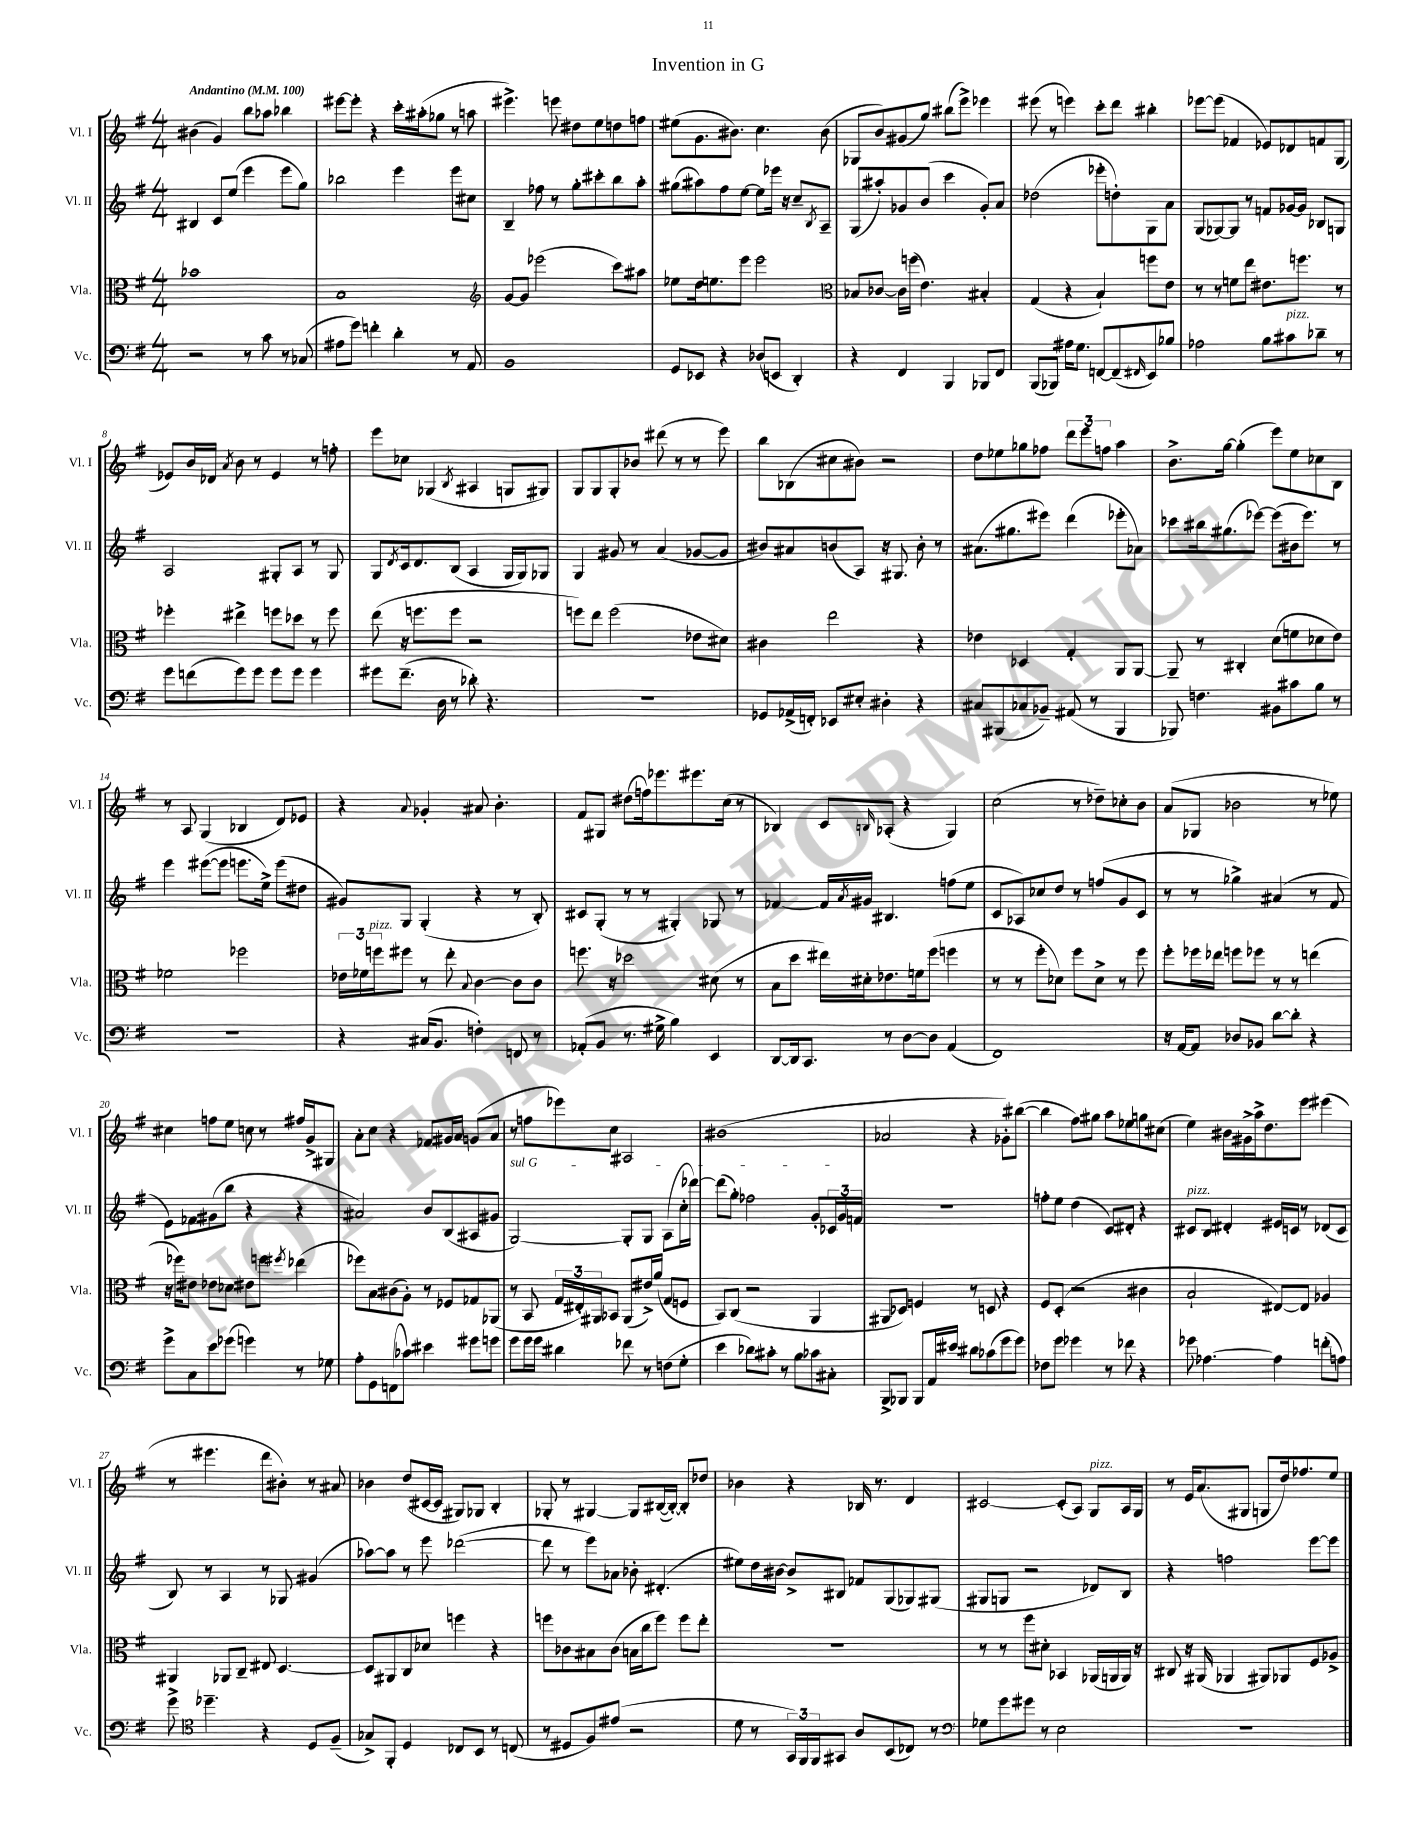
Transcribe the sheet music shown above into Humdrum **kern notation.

**kern	**kern	**kern	**kern
*part4	*part3	*part2	*part1
*staff4	*staff3	*staff2	*staff1
*I"Vc.	*I"Vla.	*I"Vl. II	*I"Vl. I
*I'Vc.	*I'Vla.	*I'Vl. II	*I'Vl. I
*clefF4	*clefC3	*clefG2	*clefG2
*k[f#]	*k[f#]	*k[f#]	*k[f#]
*M4/4	*M4/4	*M4/4	*M4/4
*MM100	*MM100	*MM100	*MM100
=1	=1	=1	=1
!	!	!	!LO:TX:a:B:t=Andantino
2r	1b-X	4B#X/	(4b#X\
.	.	8c/L	4g/)
.	.	(8ee/J	.
8r	.	4eee\	8bb\L
8c\	.	.	8aa-X\J
8r	.	8eee\L	4bb-X\
(8C-X/	.	8gg\J)	.
=2	=2	=2	=2
8A#X\L	1B	2bb-X\	[8eee#X\L
8g\J)	.	.	8eee#'\J]
4fn'\	.	.	4r
4d'\	.	4eee\	16ccc'\LL
.	.	.	(16aa#X'\J
.	.	.	8gg-X\J
8r	.	8eee\L	8r
8AA/	.	8cc#X\J	8aan\
=3	=3	=3	=3
*	*clefG2	*	*
1BB	[8g/L	4B~/	4.eee#X^\)
.	8g/J]	.	.
.	(2eee-X\	8ff-X\	.
.	.	8r	8eeen\
.	.	8gg'\L	8dd#X\L
.	.	8ccc#X'\	8ee\
.	8ccc\L)	8bb\	8ddn\
.	8aa#X\J	8aa'\J	8ffn\J
=4	=4	=4	=4
8GG/L	8ee-X\L	(8gg#X\L	(8ee#X\L
8EE-X/J	16dd\k	8aa#X\)	8.g\
.	8.een\	.	.
4r	.	8ff#\	.
.	.	.	8.b#X\J)
.	8eee\J	[8ee\J	.
(8D-X/L	2eee\	8ee\L]	4.cc\
8EEn/J	.	16eee-X\Jk	.
.	.	16r	.
4DD'/)	.	8cc~/L	.
.	.	8qB/	.
.	.	8A~/J	(8b#\
=5	=5	=5	=5
*	*clefC3	*	*
4r	8B-X/L	(8G/L	8G-X/L
.	[8c-X/J	8aa#X'/)	8b/)
4FF#/	16c-\LL]	8g-X/	(8g#X/
.	(16ffn\JJ	.	.
.	4.e\)	(8b/J	8gg/J)
4BBB/	.	4ccc\	(8bb#X\L
.	.	.	8eee^\J)
8BBB-X/L	4B#X'/	8g-'/L)	4eee-X\
8FF#/J	.	8a/J	.
=6	=6	=6	=6
(8BBB/L	(4G/	(2dd-X\	(8eee#X\
8BBB-X/J)	.	.	8r
16A#X\KL	4r	.	4eeen\)
8.G\J	.	.	.
[8FFn/L	4B`/)	8eee-X'\L	8ccc'\L
(8FF~/]	.	8ddn'\)	8ddd\J
16qqFF#X/	.	.	.
8EE/)	8ffn\L	8G\	4bb#X'\
8B-X/J	8e\J	8a\J	.
=7	=7	=7	=7
2A-X\	8r	(8G/L	[8eee-X\L
.	8r	[8G-X/)	(8eee-\J]
.	8fn\L	8G-/J]	4f-X/
.	8ee\J	8r	.
8B\L	8.e#X\L	8fn/L	8e-X/L)
!LO:TX:a:i:t=pizz.	!	!	!
8c#X\	.	[16g-X/L	8d-X/
.	8.ffn\J	16g-/JJ]	.
8d-X~\J	.	8B-X/L	8fn/
8r	8r	8Gn/J	(8G/J
!!LO:LB:g=z
=8	=8	=8	=8
8g\L	4ff-X'\	2A/	8e-X/L)
(8fn\	.	.	16b/L
.	.	.	16d-X/JJ
.	.	.	8qa/
8g\)	4ee#X^\	.	8b\
8g\J	.	.	8r
8g\L	8ffn\L	8G#X'/L	4e-/
8g\J	8dd-X\J	8A/J	.
4g\	8r	8r	8r
.	8ff\	8G#/	8ffn'\
=9	=9	=9	=9
8g#X\L	(8ee\	8G/L	8eee\L
.	.	8qd/	.
(8.f#~\J	16r	16c/k	8cc-X\J
.	8.ffn\L	8.d/	.
.	.	.	(4G-X/
16D\	.	.	.
8r	8ff\J	(8B/J	.
.	.	.	8qB/
8d-X'\)	2r	4A/	4A#X/
4.r	.	.	.
.	.	16G/LL	8Gn/L
.	.	16G/J)	.
.	.	8G-X/J	8G#X/J)
=10	=10	=10	=10
1r	8ffn\L)	4G/	8G/L
.	8ee\J	.	8G/
.	(2ff\	8g#X/	8G'/
.	.	8r	8b-X/J
.	.	(4a/	(8ddd#X\
.	.	.	8r
.	8e-X\L	[8g-X/L	8r
.	8d#X\J)	8g-/J]	8eee\)
=11	=11	=11	=11
8GG-X/L	4c#X\	8b#X/L)	8bb\L
(16AA-X^/L	.	8a#X/	(8B-X\
16FFn'/JJ)	.	.	.
8EE-X/L	2ee\	(8bn/	8cc#X\
8E#X'/J	.	8A/J)	8b#X\J)
4D#X'\	.	16r	2r
.	.	8.G#X/	.
4r	4r	8b'\	.
.	.	8r	.
=12	=12	=12	=12
8C#X/L	4e-X\	(8.a#X\L	8dd\L
(8BBB#X/	.	.	8ee-X\
.	.	8.gg#X\	.
8C-X/	4D-X/	.	8gg-X\
8BB-X~/J)	.	8eee#X\J)	8ff-X\J
(8AA#X/	4G'/	(4ddd\	12ddd\L
.	.	.	12eee\
8r	.	.	.
.	.	.	12ffn\J
4BBB#/	8AA/L	8eee-X'\L	4aa\
.	[8AA/J	8a-X\J)	.
=13	=13	=13	=13
8BBB-X/)	8AA~/]	8ccc-X\L	8.b^\L
4.Fn\	8r	16bb#X\k	.
.	.	(8.gg#X\	[16gg\Jk
.	4C#X'/	.	(4gg'\]
.	.	[8eee-X\J)	.
8BB#X\L	(8d\L	(8eee-\L]	8eee\L)
8c#X\	8fn\	16b#X\k	8ee\
.	.	8.eee-\J)	.
8B\J	8d-X\	.	8cc-X\
8r	8e\J)	8r	8B\J
!!LO:LB:g=z
=14	=14	=14	=14
1r	2f-X\	4eee\	8r
.	.	.	8A/
.	.	([8eee#X\L	(4G/
.	.	8eee#\J]	.
.	2ff-X\	8.eeen\L	4B-X/
.	.	16ee^\Jk)	.
.	.	(8eee\L	8d/L)
.	.	8dd#X\J	8e-X/J
=15	=15	=15	=15
4r	24e-X\LL	8g#X/L)	4r
.	24f-X\	.	.
!	!LO:TX:a:i:t=pizz.	!	!
.	24ffn\J	.	.
.	8ff#X\J	8G/J	.
.	.	.	8qqa/
(16C#X/KL	8r	(4G'/	4g-X'/
8.BB/J	.	.	.
.	8ee'\	.	.
.	8qqB/	.	.
4Fn'\)	[4c\	4r	8a#X/
.	.	.	4.b'\
8FFn/	8c\L]	8r	.
8r	8c\J	8B'/)	.
=16	=16	=16	=16
(8AA-X'/L	8.ffn\	8c#X/L	8f#/L
8BB/J	.	(8G'/J	8G#X/J
.	16r	.	.
8.r	2dd-X\	8r	(8dd#X\L
.	.	8r	16ffn\k)
16G#X^\	.	.	8.eee-X\
4B\)	.	4G#X'/)	.
.	.	.	8.eee#X\
4EE/	(8d#X\	8G-X/	.
.	.	.	(16cc\Jk
.	8r	8r	8r
=17	=17	=17	=17
[8DD/L	8B\L	[4f-X/	4B-X/)
16DD/k]	8dd\J	.	.
8.CC/J	.	.	.
.	16ee#X\LL)	16f-/LL]	8c/L
.	.	8qa/	.
.	16d#X'\J	16g#X/JJ	.
.	.	.	16qqBn/
8r	8.e-X\	4.B#X/	(8A-X'/J
[8D\L	.	.	4r
.	16fn\k	.	.
8D\J]	(8ff#\J	.	.
(4AA/	4ffn\	(8ffn\L	4G/)
.	.	8ee\J	.
=18	=18	=18	=18
1FF#)	8r	8c/L	(2cc\
.	8r	8A-X/)	.
.	8ff#'\L	8cc-X/	.
.	8d-X\J)	8dd/J	.
.	8ff#\L	8r	8r
.	8d-^\J	(8ffn/L	8dd-X~\L)
.	8r	8g/	8cc-X'\
.	8ff#\	8c/J	8b\J
=19	=19	=19	=19
16r	8ff#'\L	8r	(8a/L
[16AA/KL	.	.	.
8AA/J]	16ff-X\L	8r	8G-X/J
.	16ee-X\JJ	.	.
8D-X/L	8ffn\L	4gg-X^\)	2b-X\
8BB-X/J	8ff-X\J	.	.
[8d\L	8r	(4a#X/	.
8d'\J]	8r	.	.
4r	(4een\	8r	8r
.	.	8f#/	8ee-X\)
!!LO:LB:g=z
=20	=20	=20	=20
8g^\L	16r	8e\L)	4cc#X\
.	16ff-X\KL)	.	.
8C\	8e#X\J	8f-X\	.
8e\	8e-X\L	(8g#X\	8ffn\L
(8g-X\J	8d-X\J	8bb\J	8ee\J
4gn\)	8e#X\L	4r	8ccn\
.	8ffn\J	.	8r
.	8qff#X/	.	.
8r	(4ee-X\	4r	16ff#X/LL
.	.	.	16g^/J
8G-X\	.	.	8G#X/J
=21	=21	=21	=21
8A'\L	8ff-X\L)	2a#X/)	8a'\L
8GG\	8B\	.	8cc\J
(8FFn\	(8c#X\	.	4r
8c-X\J)	8A'\J)	.	.
4e#X\	8r	8b/L	8f-X/L
.	8F-X/L	(8B/	16g#X/L
.	.	.	16a/JJ
8g#X\L	8G-X/	8A#X/	(8gn/L
8gn\J	(8AA-X/J	8g#X/J	8a/J
=22	=22	=22	=22
!	!	!LO:TX:a:i:t=sul G	!
8g\L	8r	[2G/)	8r
16g\L	8BB/	.	8ffn\L
16g\JJ	.	.	.
4d#X\	24G/LL	.	8eee-X\)
.	24E#X'/)	.	.
.	24AA#X/J	.	.
.	8BB-X/J	.	8cc\J
8f-X\	(8AA#/L	8G'/L]	2A#X/
8r	16e#X^/L)	8G/J	.
.	(16a/JJ	.	.
(8Fn\L	8G/L	(8A\L	.
8G'\J	8Fn/J	16cc'\L	.
.	.	[16ddd-X\JJ)	.
=23	=23	=23	=23
4e\	8BB/L)	(8ddd-\L]	(1b#X
.	(8C/J	8gg'\J)	.
8d-X\L)	2r	2ff-X\	.
8c#X'\J	.	.	.
8r	.	.	.
8B\L	.	.	.
8c-X\	4AA/	8g'/L	.
8C#X'\J	.	24c-X/L	.
.	.	24g/	.
.	.	24fn/JJ	.
=24	=24	=24	=24
8BBB^/L	8AA#X/L	1r	2a-X/
8BBB-X/J	8D-X/J)	.	.
8BBB-/L	4Fn/	.	.
16AA/L	.	.	.
16e#X/JJ	.	.	.
8d#X\L	8r	.	4r
(8c-X\	8Dn/	.	.
8g\	4r	.	8g-X'\L)
8g\J)	.	.	([8bb#X\J
=25	=25	=25	=25
8F-X\L	8F#/L	8ffn'\L	4bb#\]
8g\J	(8D'/J	8ee\J	.
4g-X\	2r	(4dd\	8ff#\L)
.	.	.	8gg#X\J
8r	.	8c/L)	8aa\L
8f-X\	.	8d#X'/J	8ee-X\
4r	4c#X\	4r	8ggn\
.	.	.	(8cc#X\J
=26	=26	=26	=26
!	!	!LO:TX:a:i:t=pizz.	!
8g-X\	2B`/	8c#X/L	4ee\)
[4.A-X\	.	8B/J	.
.	.	4d#X'/	16b#X\LL
.	.	.	16g#X^\
.	.	.	16aa^\J
.	.	.	8.dd\
4A-\]	[8E#X/L)	16e#X/LL	.
.	.	16cn/JJ	.
.	8E#/J]	8r	8eee\J
(8fn'\L	4A-X/	(8d-X/L	(4eee#X\
8An\J)	.	8c/J	.
!!LO:LB:g=z
=27	=27	=27	=27
8g^\	4AA#X/	8B/)	8r
*clefC4	*	*	*
4.dd-X~\	.	8r	4.eee#X\
.	8AA-X/L	4A/	.
.	8C~/J	.	.
4r	8E#X/	8r	8ddd\L
.	[4.D/	8G-X/	8b#X'\J)
8D/L	.	(4g#X/	8r
(8F#~/J	.	.	8a#X/
=28	=28	=28	=28
8G-X^/L)	8D/L]	[8aa-X\L)	4b-X\
8FF#'/J	8AA#X/	8aa-\J]	.
4D/	8C/	8r	(8dd/L
.	8d-X/J	8eee\	[16c#X/L
.	.	.	16c#/JJ]
8C-X/L	4ffn\	([2ddd-X\	8G#X/L)
8BB/J	.	.	8G-X/J
8r	4r	.	4B'/
(8Cn/	.	.	.
=29	=29	=29	=29
8r	8ffn\L	8ddd-\]	8G-X'/
8D#X/L	8c-X\	8r	8r
8F#/)	8B#X\	8eee\L)	[4G#X/
(8e#X/J	(8c-\J	8a-X\J	.
2r	16Bn\LL	8b-X'\	8G#/L]
.	16cc\J	.	.
.	8ff\J)	(4.d#X'/	([16B#X/L
.	.	.	16B#'/JJ_)
.	8ff\L	.	8B#'/L]
.	8ee'\J	.	8dd-X/J
=30	=30	=30	=30
8d\	1r	8ee#X\L)	4b-X\
8r	.	16dd\L	.
.	.	[16b#X\JJ	.
24GG/LL)	.	8b#^/L]	4r
24FF#/	.	.	.
24FF#/J	.	.	.
8GG#X/J	.	8B#X/J	.
8A/L	.	8f-X/L	16B-X/
.	.	.	8.r
(8BB/	.	(8G/	.
8C-X/J)	.	8G-X/)	4d/
8r	.	(8G#X/J	.
=31	=31	=31	=31
*clefF4	*	*	*
8G-X\L	8r	8G#X/L	[2c#X/
8g\	8r	8Gn/J	.
8g#X\J	8ff#\L	2r	.
8r	8d#X'\J	.	.
2E\	4BB-X/	.	(8c#'/L]
.	.	.	8A/J)
!	!	!	!LO:TX:a:i:t=pizz.
.	(16AA-X/LL	8d-X/L)	8G/L
.	16AAn/	.	.
.	16AA/JJ)	8B/J	16A/L
.	16r	.	16G/JJ
=32	=32	=32	=32
1r	8C#X/	4r	8r
.	16r	.	16e/KL
.	(16AA#X/	.	(8.a/
.	4AA-X/	2ffn\	.
.	.	.	8G#X/J
.	8AA#X/L)	.	8Gn/L
.	8AA-X/	.	16dd/k)
.	.	.	8.ff-X/
.	8F#/	[8eee\L	.
.	8A-X^/J	8eee\J]	8ee/J
==	==	==	==
*-	*-	*-	*-
